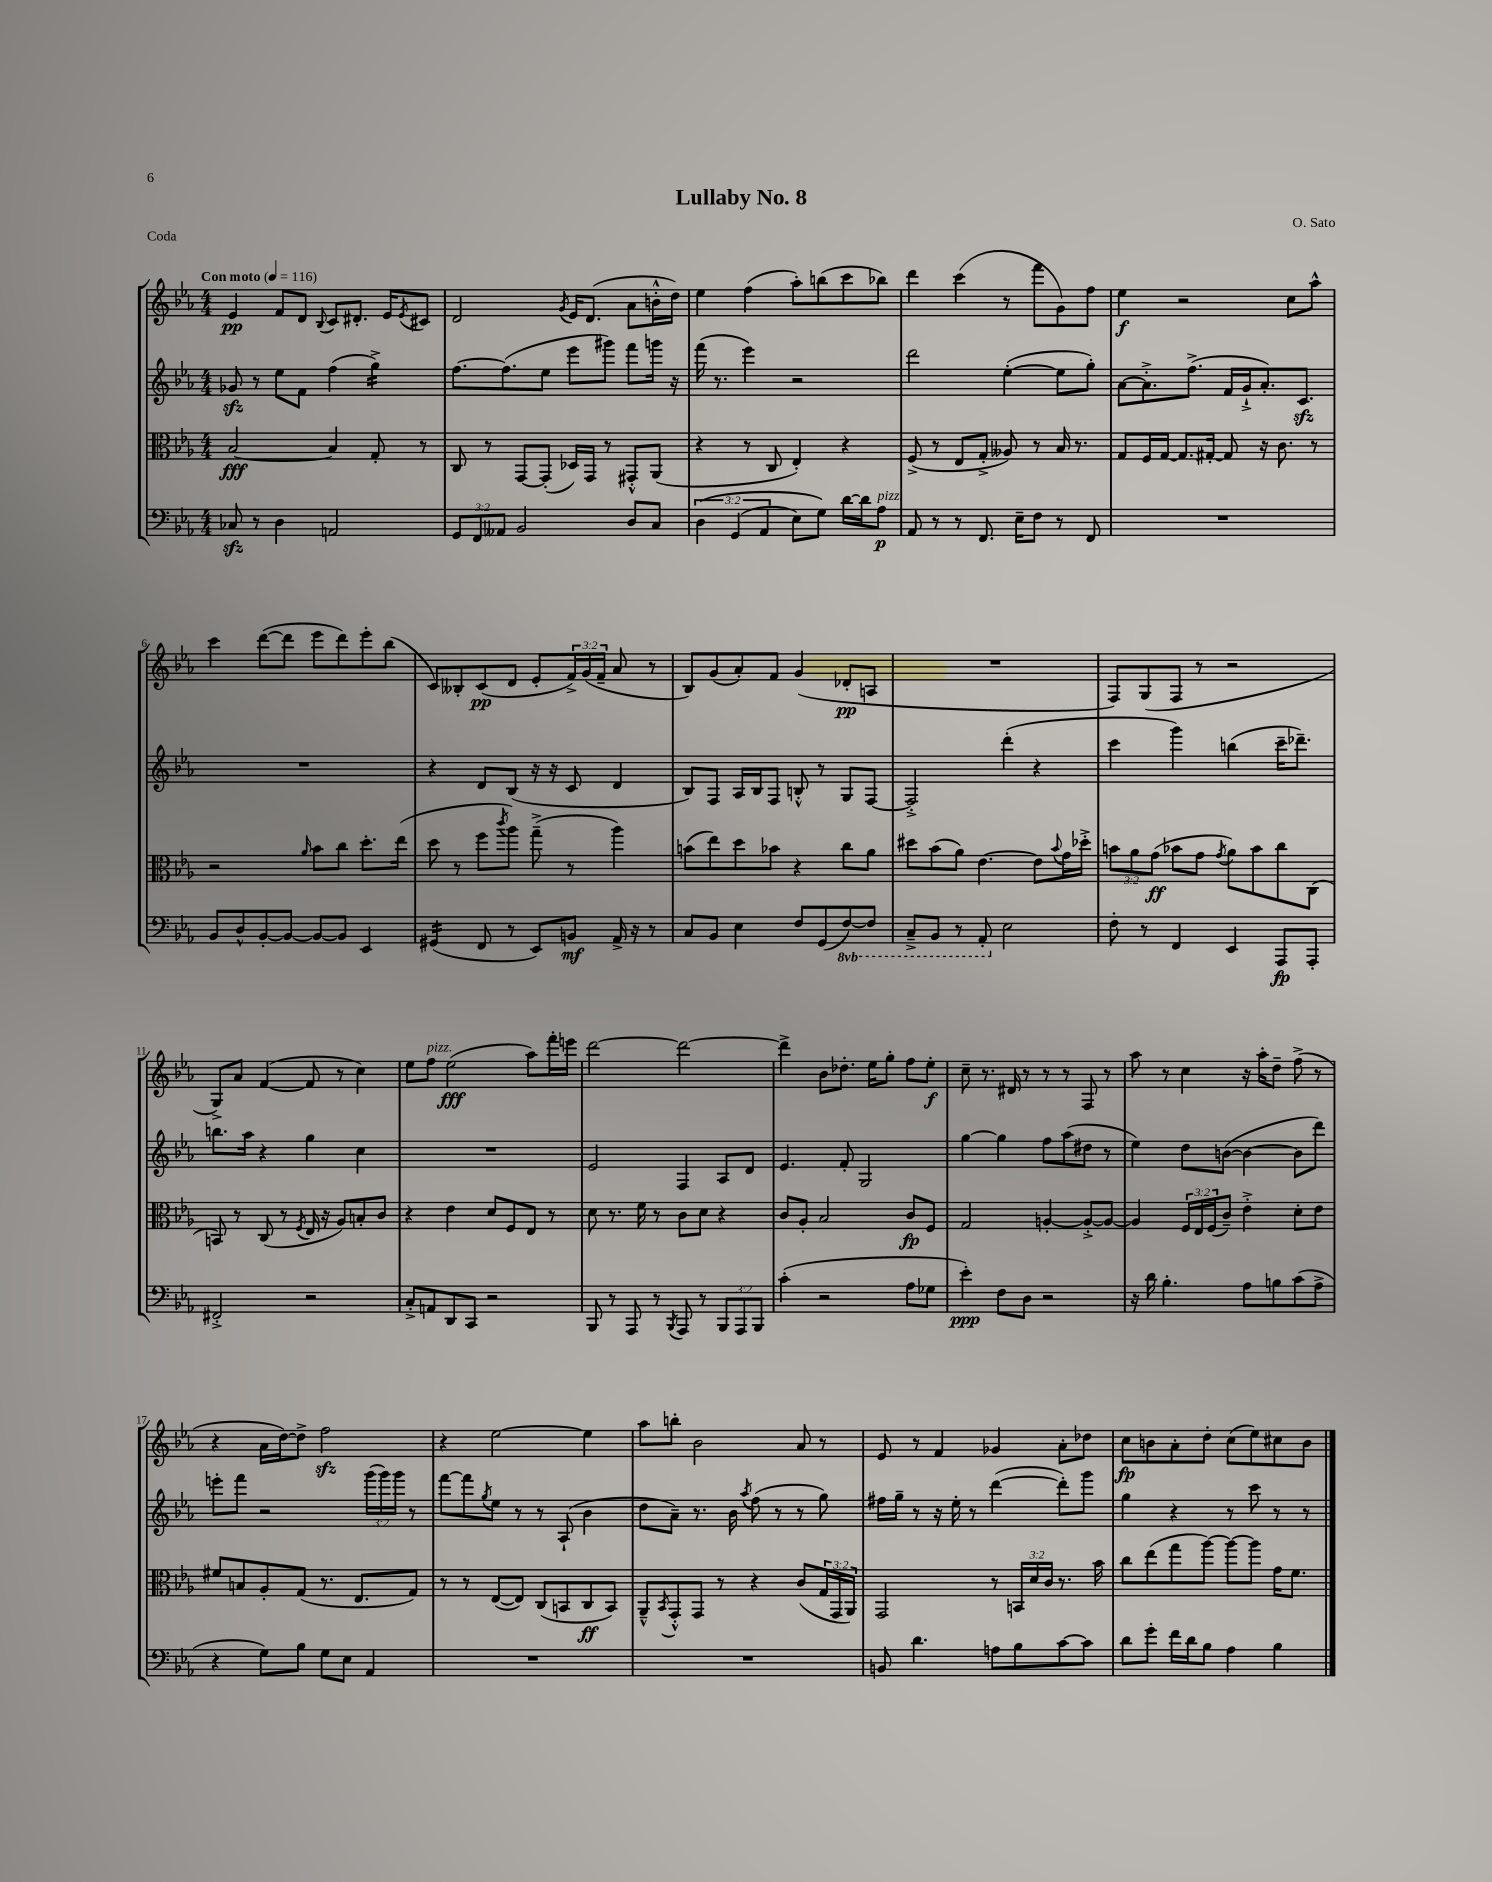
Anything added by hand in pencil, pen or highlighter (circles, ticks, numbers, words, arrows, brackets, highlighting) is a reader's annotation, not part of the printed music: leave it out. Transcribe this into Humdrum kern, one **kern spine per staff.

**kern	**kern	**kern	**kern
*staff4	*staff3	*staff2	*staff1
*clefF4	*clefC3	*clefG2	*clefG2
*k[b-e-a-]	*k[b-e-a-]	*k[b-e-a-]	*k[b-e-a-]
*M4/4	*M4/4	*M4/4	*M4/4
*MM116	*MM116	*MM116	*MM116
8C-	[2B-	8g-	4e-
8r	.	8r	.
4D	.	8ee-	8f
.	.	8f	8d
.	.	.	8qqB-
2AA	4B-]	(4ff	8c
.	.	.	8.d#'
.	8G'	4gg^)	.
.	.	.	16e-
.	.	.	8qe-
.	8r	.	8c#
=	=	=	=
12GG	8C	[8.ff	2d
12FF	.	.	.
.	8r	.	.
12AA--	.	.	.
.	.	(8.ff]	.
2BB-	[8GG	.	.
.	(8GG']	8ee-	.
.	.	.	8qg
.	16D-)	8eee-	16e-
.	16GG	.	(8.d
.	8r	8ggg#)	.
8D	8GG#'^^	8fff	8a-
8C	(8AA-	16ggg	16b'^^
.	.	16r	16dd)
=	=	=	=
&(6D	4r	(16fff	4ee-
.	.	8.r	.
(6GG	.	.	.
.	8r	4eee-)	(4ff
6AA-	.	.	.
.	8C	.	.
8E-)	4E-')	2r	8aa-')
8G&)	.	.	(8bb
[16d	4r	.	8ccc
16d]	.	.	.
8A-	.	.	8bb-)
=	=	=	=
8AA-	(8F^	2ddd	4ddd
8r	8r	.	.
8r	8E-	.	(4ccc
8.FF	8G'^	.	.
.	8A--)	([4ee-'	8r
16E-~	.	.	.
8F	8r	.	8fff
8r	16B-	8ee-]	8g)
.	8.r	.	.
8FF	.	8gg')	8ff
=	=	=	=
1r	8G	[8a-	4ee-
.	16F	8.a-'^]	.
.	[16G	.	.
.	8.G]	.	2r
.	.	(8.ff^	.
.	[16G#'	.	.
.	8G#]	16f	.
.	.	16g`^	.
.	16r	8.a-')	.
.	8.c	.	.
.	.	.	8cc
.	.	8.c	.
.	8r	.	8aa-^^
=	=	=	=
8BB-	2r	1r	4ccc
8D^^	.	.	.
[8BB-'	.	.	([8ddd
8BB-_	.	.	8ddd]
.	16qqa-	.	.
8BB-_	8b-	.	8eee-
8BB-]	8cc	.	8ddd)
4EE-	8.dd'	.	8eee-'
.	.	.	(8bb-
.	(16ee-	.	.
=	=	=	=
(4GG#	8dd	4r	8c)
.	8r	.	8B--'
8FF	8ff	8d	(8c
.	8qccc	.	.
8r	8aa-)	(8B-	8d
8EE-)	(8gg~^	16r	8e-'
.	.	16r	.
8BB	8r	8c	24f^)
.	.	.	(24g
.	.	.	24f~
16AA-^	4aa-)	4d	8a-
16r	.	.	.
8r	.	.	8r
=	=	=	=
8C	(8b	8B-)	8B-)
8BB-	8ee-)	8F	(8g
4E-	8dd	16A-	8a-')
.	.	16B-	.
.	8b-	8F	8f
8F	4r	8B'^^	(4g
(8GG	.	8r	.
[8FF)	8cc	8G	8d-'
8FF]	8a-	[8F	8A
=	=	=	=
8CC~^	8dd#	2F'^]	1r
8BBB-	(8b-	.	.
8r	8a-)	.	.
8AAA-'	[4.e-	.	.
2E-	.	(4ddd'	.
.	8e-]	4r	.
.	8qqb-	.	.
.	16g	.	.
.	16dd-'^	.	.
=	=	=	=
8F'	12b	4ccc	8F)
.	12a-	.	.
8r	.	.	(8G
.	(12g	.	.
4FF	8b-	4ggg)	8F
.	8g	.	8r
.	8qg	.	.
4EE-	8a-)	(4bb	2r
.	8b-	.	.
8AAA-	8cc	16ccc~	.
.	.	8.ddd-~)	.
8AAA-'	(8C	.	.
=	=	=	=
2FF#'^	8BB)	8.bb	8G^)
.	8r	.	8a-
.	.	16aa-	.
.	(8C	4r	([4f
.	8r	.	.
.	8qF	.	.
2r	16E-	4gg	8f]
.	16r	.	.
.	8A-)	.	8r
.	8B'	4cc	4cc)
.	8c	.	.
=	=	=	=
8C'^	4r	1r	8ee-
8AA	.	.	8ff
8DD	4e-	.	(2ee-
8CC	.	.	.
2r	8d	.	.
.	8F	.	.
.	8E-	.	8aa-)
.	8r	.	16fff'
.	.	.	16eee
=	=	=	=
8BBB-	8d	2e-	[2ddd
8r	8.r	.	.
8AAA-	.	.	.
.	16f	.	.
8r	8r	.	.
8qBBB-	.	.	.
8AAA-	8c	4F	2ddd_
8r	8d	.	.
12BBB-	4r	8A-	.
12AAA-	.	.	.
.	.	8d	.
12BBB-	.	.	.
=	=	=	=
(4c'	8c	4.e-	4ddd^]
.	8A-'	.	.
2r	2B-	.	8b-
.	.	8f'	8.dd-'
.	.	2G	.
.	.	.	16ee-
.	.	.	8gg'
8A-	8c	.	8ff
8G-	8F	.	8ee-'
=	=	=	=
4e-')	2G	[4gg	8cc~
.	.	.	8.r
8F	.	4gg]	.
.	.	.	16d#
8D	.	.	8r
2r	[4A'	8ff	8r
.	.	(8aa-	8r
.	8A'^_	8dd#	8F
.	8A_	8r	8r
=	=	=	=
16r	4A]	4ee-)	8aa-
16d	.	.	.
4.B-'	.	.	8r
.	24F	8dd	4cc
.	24E-	.	.
.	(24F	.	.
.	8c~)	([8b	.
8A-	4e-'^	4b_	16r
.	.	.	16aa-'
8B	.	.	8dd~
(8c	8d'	8b]	(8ff^
8A-^	8e-	8ddd)	8r
=	=	=	=
4r	8f#	8eee'	4r
.	8B	8fff	.
8G)	8A-'	2r	16a-
.	.	.	[16dd)
8B-	(8G	.	8dd^]
8G	8.r	.	2ff
8E-	.	.	.
.	8.E-	.	.
4AA-	.	(24ggg	.
.	.	24ggg)	.
.	.	24ggg	.
.	8G)	8r	.
=	=	=	=
1r	8r	[8fff	4r
.	8r	8fff]	.
.	.	8qgg	.
.	([8E-	8ee-	[2ee-
.	8E-])	8r	.
.	(8C	8r	.
.	8BB	(8A-`	.
.	8C	4b-	4ee-]
.	8BB)	.	.
=	=	=	=
1r	8AA-~^^	8dd	8aa-
.	8qBB-	.	.
.	8GG'^^	8a-~)	8bb'
.	8GG	8.r	2b-
.	8r	.	.
.	.	16b-	.
.	.	8qaa-	.
.	4r	(8ff	.
.	.	8r	.
.	(8c	8r	8a-
.	24G	8gg)	8r
.	24GG	.	.
.	24AA-)	.	.
=	=	=	=
8BB	2GG	16ff#	8e-
.	.	16gg~	.
4.d	.	8r	8r
.	.	16r	4f
.	.	16ee-'	.
.	.	8r	.
8A	8r	([4ddd	4g-
8B-	24BB	.	.
.	24d	.	.
.	24c	.	.
[8c	8.r	8ddd'])	8a-'
8c]	.	8ggg	8dd-
.	16b-	.	.
=	=	=	=
8d	8cc	4gg	8cc
8g'	(8ee-	.	8b
16f	8gg	4r	8a-'
16d	.	.	.
8B-	[8aa-)	.	8dd'
4A-	8aa-_	8r	(8cc
.	8aa-]	8ccc	8ee-)
4B-	16g	8r	8cc#
.	8.f	.	.
.	.	8r	8b
==	==	==	==
*-	*-	*-	*-
